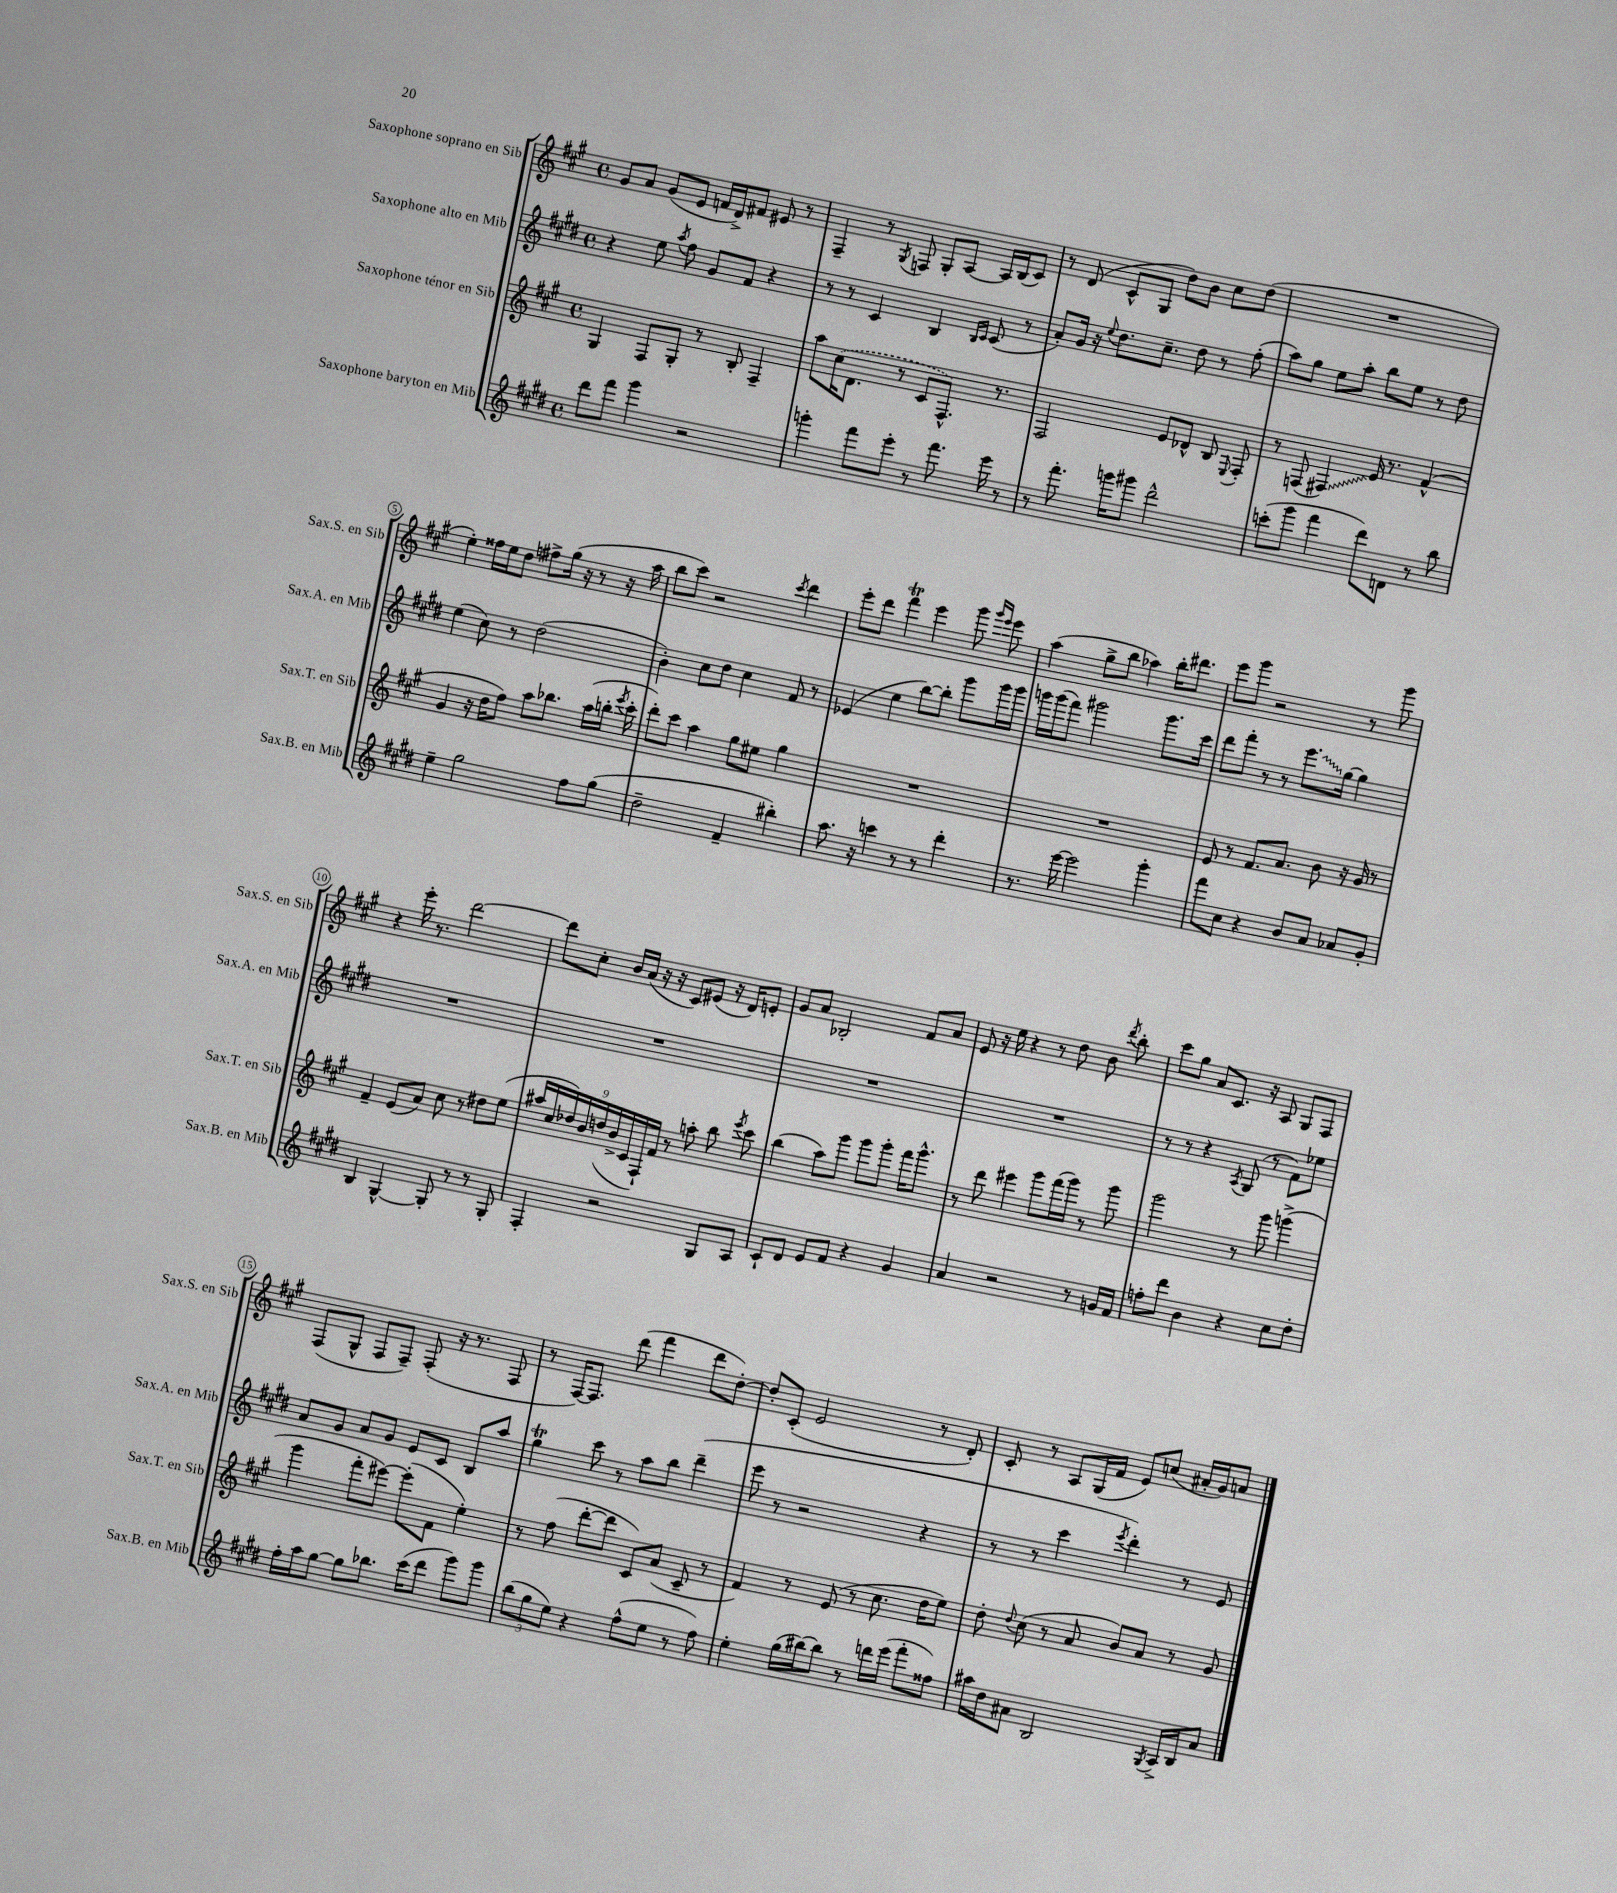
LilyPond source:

<<
\new StaffGroup <<
\new Staff = "s0" \with { instrumentName = "Saxophone soprano en Sib" shortInstrumentName = "Sax.S. en Sib" } {
    \clef treble \key a \major \defaultTimeSignature \time 4/4
    \autoBeamOff gis'8[ a'8] gis'8[( e'8] f'16[ d'16->) fis'8] eis'8 r8 |
    fis4-- r8 \acciaccatura { gis8 } f8 gis8[-. a8]~ a16[ b16( cis'8]) |
    r8 d'8( cis'8[-^ gis8] d''8[) b'8] cis''8[ d''8]( |
    R1 |
    e''4-.) fisis''16[ e''16 d''8] fis''8[-> gis''16]( r16 r8 r16 a''16 |
    b''8[ cis'''8]) r2 \acciaccatura { cis'''8 } d'''4 |
    e'''8[-. d'''8] fis'''4\trill e'''4 gis'''8 \grace { gis'''16[ e'''16] } e'''8 |
    a''4( gis''8[-> b''8] aes''4) b''16[-. dis'''8.] |
    e'''8[ gis'''8] r2 r8 gis'''8 |
    r4 e'''16-. r8. d'''2~ |
    d'''8[ cis''8]-. b'16[ a'16]( r16 r16 cis'8[) eis'8]( r16 d'16[) e'8]-. |
    gis'8[ a'8] bes2-. fis'8[ a'8] |
    e'8 r16 e''16 r4 r8 d''8 b'8 \acciaccatura { d'''8 } b''8-. |
    cis'''8[ gis''8] a'8[ cis'8.] r16 a8 gis8[ fis8] |
    fis8[( gis8]-^ fis8[ fis8]--) fis8-.( r16 r8. fis8 |
    r8 fis16[~) fis8.] d'''8( fis'''4 d'''8[ d''8]~-.) |
    d''8[-. cis'8]-.( e'2 r8 d'8-.) |
    cis'8-. r8 a8[ gis16( fis'16] e'8[) c''8]( ais'16[-. gis'16) a'8] \bar "|." |
}
\new Staff = "s1" \with { instrumentName = "Saxophone alto en Mib" shortInstrumentName = "Sax.A. en Mib" } {
    \clef treble \key e \major \defaultTimeSignature \time 4/4
    \autoBeamOff r4 e''8 \acciaccatura { a''8 } fis''8 gis'8[ fis'8] r4 |
    r8 r8 cis'4 b4 \grace { b16[ cis'16] } cis'8( r8 |
    a'8[-.) gis'16] r16 \appoggiatura { e''8 } dis''8.[ cis''8.]-- dis''8 r8 fis''8-.( |
    a''8[) gis''8] e''8[ a''8]-. b''8[ e''8] r8 dis''8 |
    e''4( cis''8) r8 dis''2( |
    b'4-.) cis''8[ dis''8] cis''4 fis'8 r8 |
    ees'4( e''4 b''8[~) b''8]-. gis'''8[ gis'''16 gis'''16] |
    g'''16[ g'''16( fis'''8]) gis'''2 gis'''8.[ cis'''16] |
    dis'''8[ fis'''8]-. r8 r8 \once \override Glissando.style = #'zigzag e'''8.[\glissando gis''16]~ gis''4 |
    R1 |
    R1 |
    R1 |
    R1 |
    r8 r8 r4 \acciaccatura { a8 } gis8( r8 fis'8[) ees''8] |
    a'8[ gis'8] a'8[ gis'8] e'8[ cis'8] b8[ a''8] |
    gis''4\trill cis'''8 r8 a''8[ b''8] dis'''4--( |
    e'''8 r8 r2 r4 |
    r8 r8 cis'''4 \acciaccatura { e'''8 } dis'''4-.) r8 e'8 \bar "|." |
}
\new Staff = "s2" \with { instrumentName = "Saxophone ténor en Sib" shortInstrumentName = "Sax.T. en Sib" } {
    \clef treble \key a \major \defaultTimeSignature \time 4/4
    \autoBeamOff gis4 fis8[ gis8]-. r8 b8-. fis4-- |
    a''8[ \once \slurDashed cis''16( d'8.] r8 cis'8[ fis8.]-^) r8. |
    fis2 e'8[ des'8]-^ b8 \appoggiatura { e8 } fis8-. |
    r8 f8( \once \override Glissando.style = #'zigzag fis4\glissando) e'16 r8. fis'4-^( |
    gis'4 r16 d''16[ fis''8]) a''8[ bes''8.] a''16[( b''16]-. \acciaccatura { e'''8 } cis'''16-. |
    d'''8[-.) cis'''8] a''4 gis''8[ eis''8] gis''4 |
    R1 |
    R1 |
    e'8 r8 fis'8.[ a'8.] b'8 r16 gis'16 r8 |
    fis'4-- e'8[( a'8]) cis''8 r8 dis''8[ e''8]( |
    \tuplet 9/8 { ais''16[ cis''16 des''16) b'16 d''16( b'16-> cis'16 fis16-!) fis'16] } r8 a''8-. b''8 \acciaccatura { e'''8 } cis'''8 |
    b''4( a''8[) gis'''8] gis'''8[ gis'''8]-. fis'''16[ gis'''8.]-^ |
    r8 d'''8 eis'''4 gis'''8[ fis'''16( gis'''16]) r8 gis'''8 |
    gis'''2 r8 gis'''8 g'''4->( |
    gis'''4 fis'''8[-. eis'''8]~) eis'''8[-.( fis'8] e''4-.) |
    r8 fis''8( d'''8[~-. d'''8] cis'8[) a'8]( cis'8-- r8 |
    fis'4) r8 e'8( r8 cis''8. d''16[ e''8]) |
    d''8-. \appoggiatura { d''8 } cis''8( r8 a'8 b'8[) a'8] r8 gis'8 \bar "|." |
}
\new Staff = "s3" \with { instrumentName = "Saxophone baryton en Mib" shortInstrumentName = "Sax.B. en Mib" } {
    \clef treble \key e \major \defaultTimeSignature \time 4/4
    \autoBeamOff dis'''8[ fis'''8] gis'''4 r2 |
    g'''4-. fis'''8[ e'''8]-. r8 fis'''8. e'''16 r8 |
    r8 fis'''8.-. g'''16[ gis'''8] dis'''2-^ |
    c'''8[-.( gis'''8] fis'''4 dis'''8[) d'8] r8 b''8 |
    e''4-- gis''2 fis''8[ gis''8]( |
    dis''2-- fis'4-- bis''4-.) |
    a''8. r16 c'''4 r8 r8 dis'''4-. |
    r8. e'''16~ e'''2 gis'''4-. |
    fis'''8[ cis''8] r4 b'8[ a'8] aes'8[ gis'8]-. |
    b4 gis4~-^ gis8-. r8 r8 gis8-. |
    fis4-. r2 gis8[ a8] |
    cis'8[-! dis'8] e'8[ fis'8] r4 gis'4 |
    a'4 r2 r8 g'16[ fis'16] |
    f''8[-. dis'''8] b'4 r4 cis''8[ dis''8]-. |
    fis''16[-. a''16 gis''8]~ gis''8[ bes''8.] cis'''16[( dis'''8] gis'''8[) gis'''8] |
    \tuplet 3/2 { b''8[( gis''8 e''8]) } r4 fis''8[-^( e''8] r8 fis''8) |
    e''4-. gis''16[( bis''16~) bis''8] r8 d'''16[ e'''16]( fis'''8[-. fisis''8]) |
    ais''16[ dis''16 ais'8] b2 \acciaccatura { gis8 } a16[-> b16 ais'8] \bar "|." |
}
>>
>>
\layout { \context { \Score \override BarNumber.stencil = #(make-stencil-circler 0.1 0.3 ly:text-interface::print) } }
